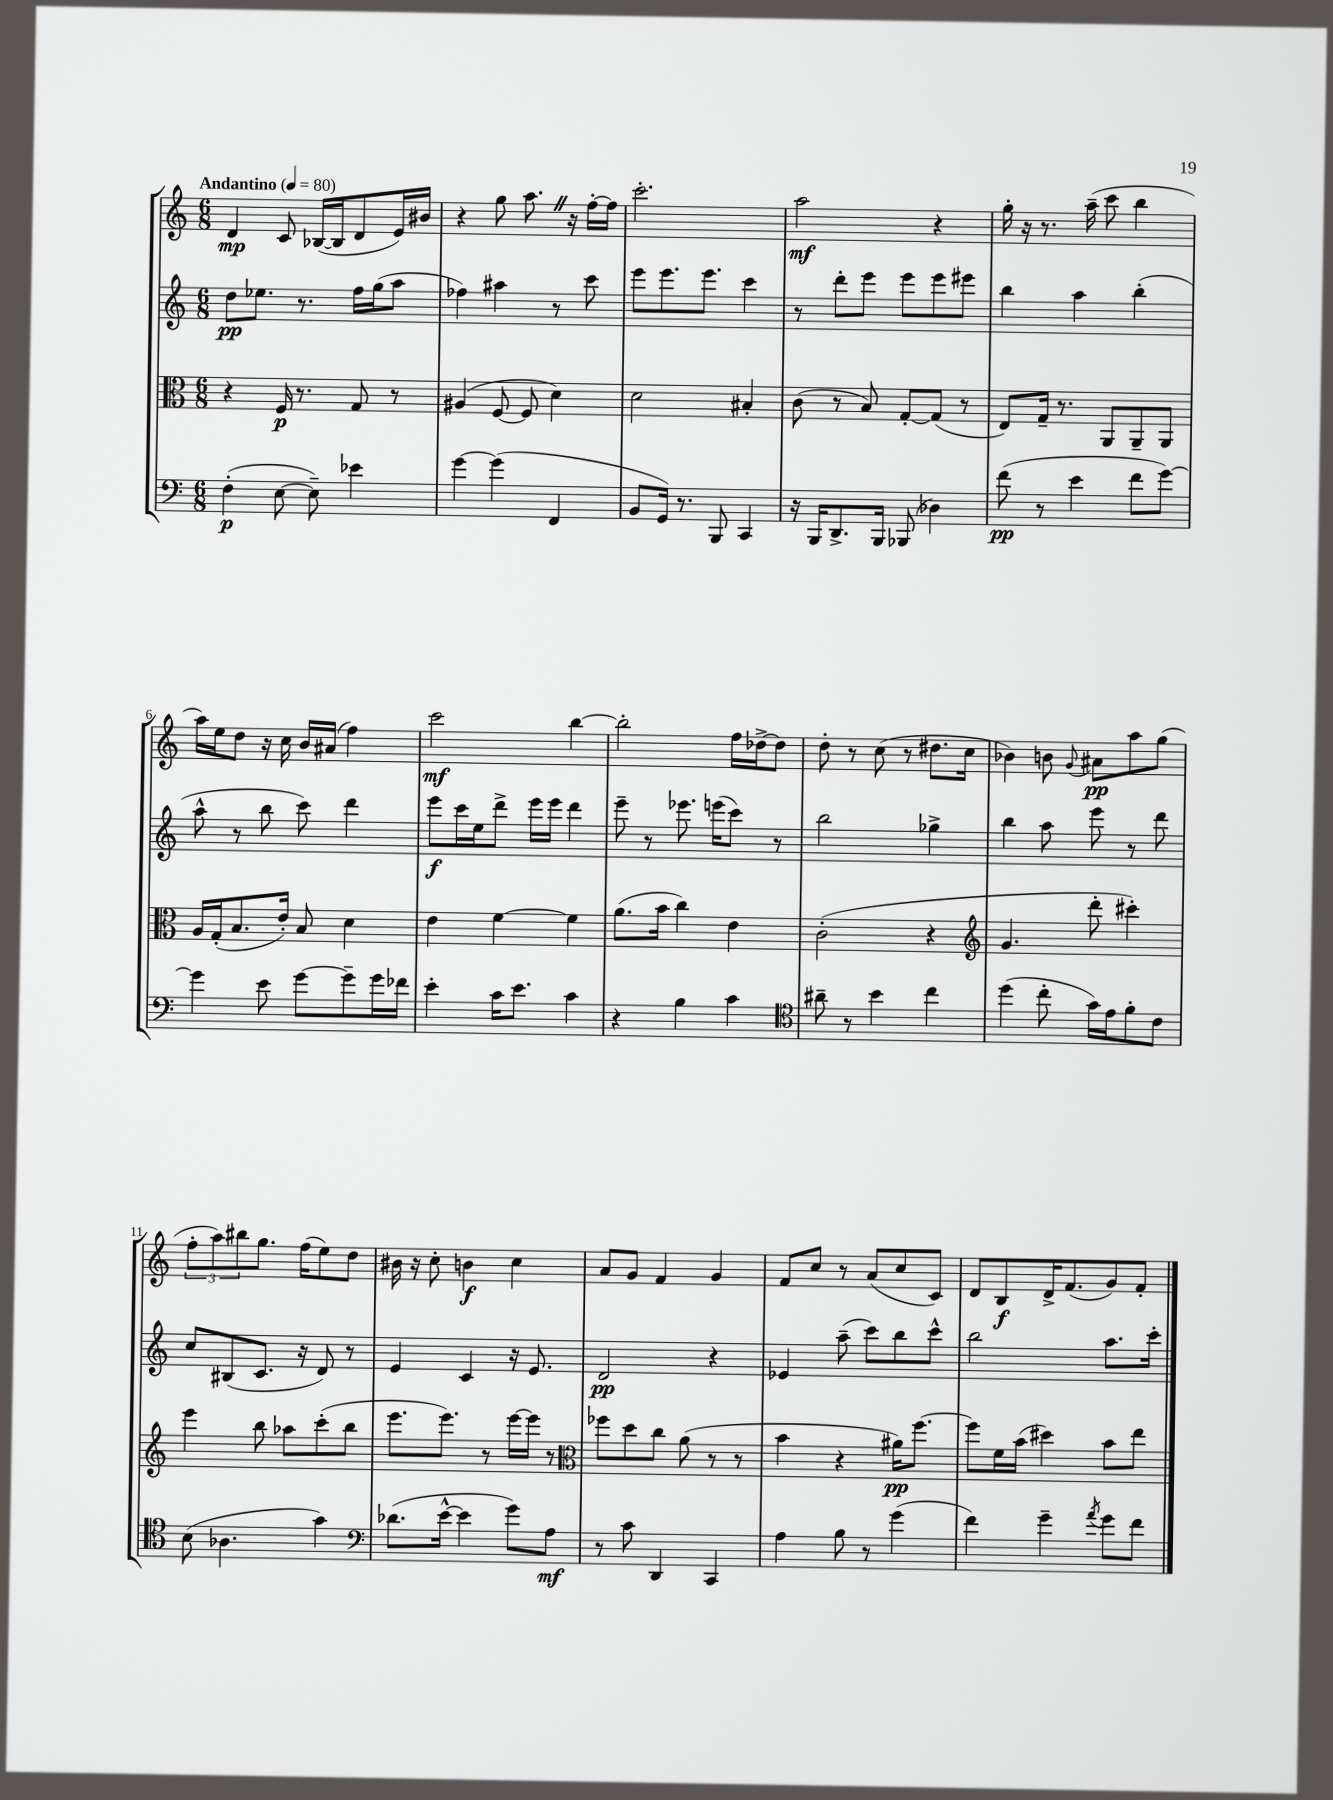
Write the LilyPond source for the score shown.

<<
\new StaffGroup <<
\new Staff = "s0" {
    \clef treble \key c \major \numericTimeSignature \time 6/8 \tempo "Andantino" 4 = 80
    d'4\mp c'8 bes16~( bes16 d'8 e'16) bis'16 |
    r4 g''8 a''8. \once \override BreathingSign.text = \markup { \musicglyph "scripts.caesura.straight" } \breathe r16 f''16~-. f''16 |
    c'''2.-. |
    a''2\mf r4 |
    g''16-. r16 r8. a''16--( c'''8 b''4 |
    a''16) e''16 d''8 r16 c''16 b'16 ais'16( f''4) |
    c'''2\mf b''4~ |
    b''2-. f''16 des''16~-> des''8 |
    d''8-. r8 c''8( r8 dis''8. c''16 |
    bes'4) b'8 \appoggiatura { g'8 } ais'8\pp a''8 g''8( |
    \tuplet 3/2 { f''8-. a''8) bis''8 } g''8. f''16( e''8) d''8 |
    bis'16 r16 c''8-. b'4\f c''4 |
    a'8 g'8 f'4 g'4 |
    f'8 c''8 r8 a'8( c''8 c'8) |
    d'8 b8\f d'16-> f'8.( g'8) f'8-. \bar "|." |
}
\new Staff = "s1" {
    \clef treble \key c \major \numericTimeSignature \time 6/8
    d''8\pp ees''8. r8. f''16 g''16( a''8 |
    fes''4) ais''4 r8 c'''8 |
    e'''8 e'''8. e'''8. c'''4 |
    r8 d'''8-. e'''8 e'''8 e'''8 eis'''8 |
    b''4 a''4 b''4-.( |
    a''8-^ r8 b''8 c'''8) d'''4 |
    e'''8\f c'''16 e''16 d'''8-> e'''16 e'''16 d'''4 |
    e'''8-- r8 ees'''8. e'''16( c'''8) r8 |
    b''2 ges''4-> |
    b''4 a''8 e'''8 r8 d'''8 |
    c''8 bis8( c'8. r16 d'8) r8 |
    e'4 c'4 r16 e'8. |
    d'2\pp r4 |
    ees'4 a''8--( c'''8) b''8 c'''8-^ |
    b''2 a''8. c'''16-. \bar "|." |
}
\new Staff = "s2" {
    \clef alto \key c \major \numericTimeSignature \time 6/8
    r4 f16\p r8. g8 r8 |
    ais4( f8~ f8 d'4) |
    d'2 bis4-. |
    c'8( r8 b8) g8~-. g8( r8 |
    e8) g16-- r8. a,8 a,8-- a,8 |
    a16 g16-.( b8. e'16-.) b8 d'4 |
    e'4 f'4~ f'4 |
    a'8.( b'16 c''4) e'4 |
    c'2-.( r4 |
    \clef treble g'4. d'''8-. cis'''4-.) |
    e'''4 b''8 aes''8 c'''8-.( b''8 |
    e'''8. e'''8.) r8 e'''16~ e'''16 r8 |
    \clef alto fes''8 d''8 c''8 a'8( r8 r8 |
    b'4 r4 ais'16\pp) f''8.~ |
    f''8 f'16 b'16( dis''4) b'8 e''8 \bar "|." |
}
\new Staff = "s3" {
    \clef bass \key c \major \numericTimeSignature \time 6/8
    f4-.\p( e8~ e8--) ees'4 |
    g'4~ g'4( f,4 |
    b,8 g,16) r8. b,,8 c,4 |
    r16 b,,16 d,8.-> b,,16 bes,,8( des4) |
    f'8\pp( r8 e'4 f'8 g'8~) |
    g'4 e'8 g'8~ g'8-- g'16 fes'16 |
    e'4-. c'16 e'8. c'4 |
    r4 b4 c'4 |
    \clef tenor ais'8-- r8 b'4 c''4 |
    d''4( c''8-. g'16) e'16 f'8-. c'8 |
    b8( aes4. g'4) |
    \clef bass des'8.( e'16~-^ e'4 g'8) a8\mf |
    r8 c'8 d,4 c,4 |
    a4 b8 r8 g'4( |
    f'4) g'4-- \acciaccatura { a'8 } g'8 f'8 \bar "|." |
}
>>
>>
